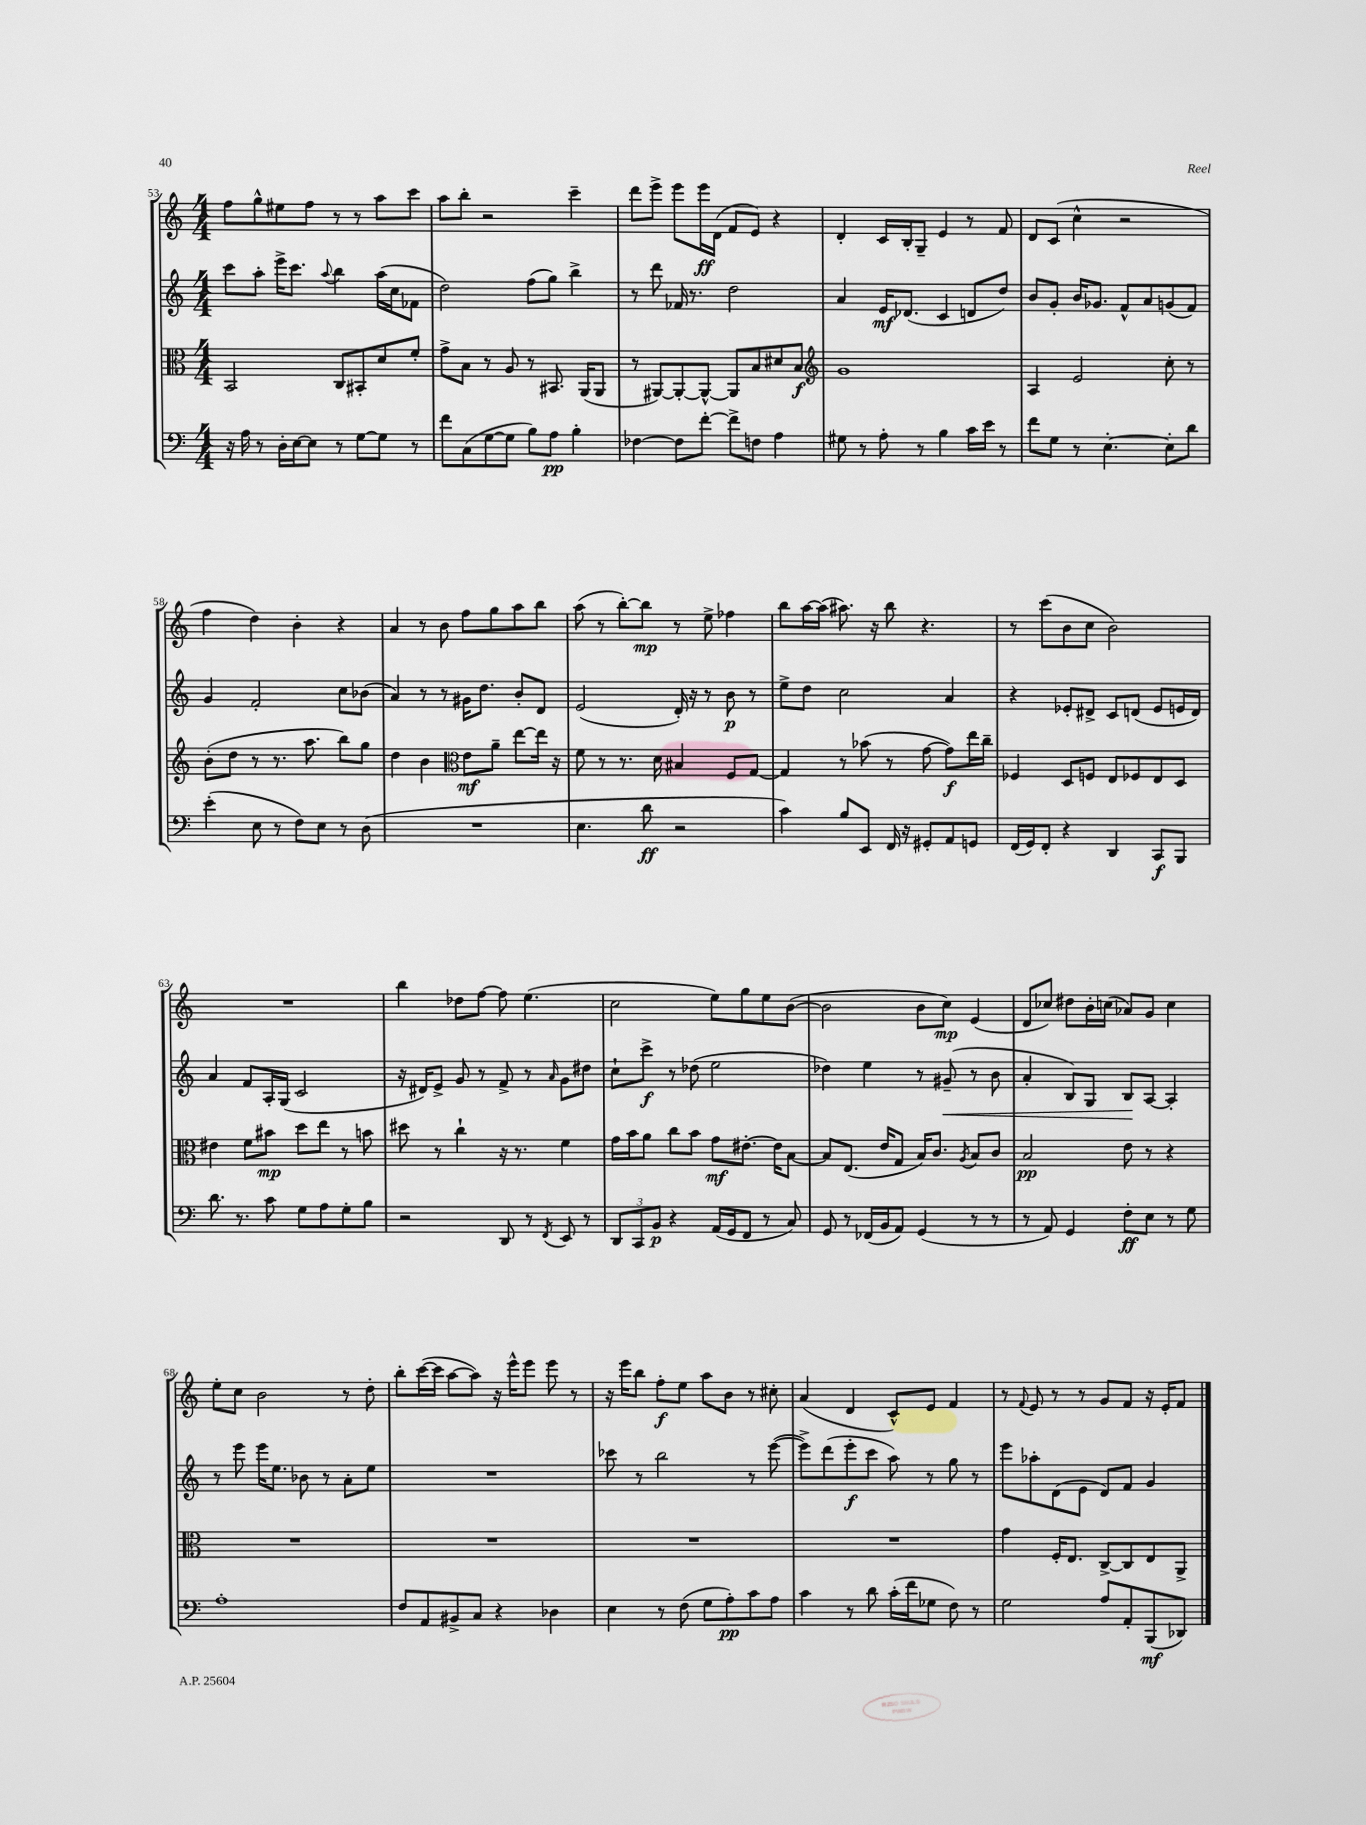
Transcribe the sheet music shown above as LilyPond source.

<<
\new StaffGroup <<
\new Staff = "s0" {
    \clef treble \key c \major \numericTimeSignature \time 4/4
    f''8 g''8-^ eis''8 f''8 r8 r8 a''8 c'''8 |
    a''8 b''8-. r2 c'''4-- |
    d'''8 e'''8-> e'''8 e'''16\ff d'16( f'8 e'8) r4 |
    d'4-. c'16 b16-. g8-- e'4 r8 f'8 |
    d'8 c'8( c''4-^ r2 |
    f''4 d''4) b'4-. r4 |
    a'4 r8 b'8 f''8 g''8 a''8 b''8 |
    a''8( r8 b''8~-.) b''8\mp r8 e''8-> fes''4 |
    b''8 a''16~ a''16( ais''8.) r16 b''8 r4. |
    r8 c'''8( b'8 c''8 b'2) |
    R1 |
    b''4 des''8 f''8~ f''8 e''4.( |
    c''2 e''8) g''8 e''8 b'8~( |
    b'2 b'8 c''8\mp) e'4( |
    d'8 ces''8) dis''8 b'16-. c''16( aes'8) g'8 c''4 |
    e''8-. c''8 b'2 r8 d''8-. |
    b''8-. c'''16~( c'''16 a''8~ a''8) r16 e'''16-^ e'''8 e'''8 r8 |
    r16 e'''16 b''8 f''8-.\f e''8 a''8 b'8 r8 cis''8-. |
    a'4( d'4 c'8-^) e'8 f'4 |
    r8 \appoggiatura { f'8 } e'8 r8 r8 g'8 f'8 r16 e'16-. f'8 \bar "|." |
}
\new Staff = "s1" {
    \clef treble \key c \major \numericTimeSignature \time 4/4
    c'''8 a''8-. e'''16-> c'''8. \appoggiatura { a''8 } b''4 a''16( c''16 fes'8 |
    d''2) f''8( g''8) b''4-> |
    r8 d'''8 fes'16 r8. d''2 |
    a'4 e'16\mf des'8.( c'4 d'8 d''8) |
    b'8 g'8-. b'16 ges'8. f'8-^ a'8 g'8( f'8) |
    g'4 f'2-. c''8 bes'8( |
    a'4) r8 r8 gis'16 d''8. b'8-. d'8 |
    e'2( d'16-.) r16 r8 b'8\p r8 |
    e''8-> d''8 c''2 a'4 |
    r4 ees'8-. dis'8-> c'8 d'8( ees'8 e'16 d'16) |
    a'4 f'8 a16-. g16( c'2 |
    r16 dis'16) e'8-> g'8 r8 f'8-> r8 \grace { a'16 } g'8 dis''8 |
    c''8-! c'''8->\f r8 des''8( e''2 |
    des''4) e''4 r8 gis'8--\<( r8 b'8 |
    a'4-. b8) g8 b8\! a8~ a4-. |
    r8 e'''8 e'''16 e''8. bes'8 r8 a'8-. e''8 |
    R1 |
    ces'''8 r8 b''2 r8 e'''8~( |
    e'''8->) d'''8( e'''8-.\f c'''8 a''8) r8 g''8 r8 |
    e'''8 aes''8-. d'8( e'8 d'8) f'8 g'4 \bar "|." |
}
\new Staff = "s2" {
    \clef alto \key c \major \numericTimeSignature \time 4/4
    b,2 c8 bis,8-. d'8 f'8-. |
    g'8-> b8 r8 a8 r8 bis,8. a,16( a,8 |
    r8 ais,8~) ais,8~-. ais,8~-^ ais,8 b8 dis'8 b8\f |
    \clef treble g'1 |
    a4 e'2 c''8-. r8 |
    b'8-.( d''8 r8 r8. a''8. b''8) g''8 |
    d''4 b'4 \clef alto e'8\mf a'8-- e''8~ e''16 r16 |
    f'8 r8 r8. d'16 bis4 f8 g8~ |
    g4 r8 bes'8( r8 g'8~ g'8\f) e''16 c''16-- |
    fes4 d8 f8 e8 fes8 e8 d8 |
    eis'4 f'8 bis'8\mp d''8 e''8 r8 b'8 |
    dis''8 r8 c''4-! r16 r8. f'4 |
    g'16 b'16 a'8 c''8 b'8 g'8\mf eis'8.~-. eis'16 b8~ |
    b8 e8.( e'16 g8 b16) c'8. \acciaccatura { a8 } b8 c'8 |
    b2\pp e'8 r8 r4 |
    R1 |
    R1 |
    R1 |
    R1 |
    g'4 f16-. e8. c8~-> c8 e8 a,8-> \bar "|." |
}
\new Staff = "s3" {
    \clef bass \key c \major \numericTimeSignature \time 4/4
    r16 a16 r8 d16-. e16~ e8 r8 g8~ g8 r8 |
    f'8 c8( g8~ g8 b8) a8\pp b4-. |
    fes4~ fes8 f'8~-. f'8-> f8 a4 |
    gis8 r8 a8-. r8 b4 c'16 e'16 r8 |
    f'8 g8 r8 e4.~-. e8-. d'8 |
    e'4-.( e8 r8 f8) e8 r8 d8( |
    R1 |
    e4. d'8\ff r2 |
    c'4) b8 e,8 f,16 r16 gis,8-. a,8 g,8 |
    f,16( g,16) f,8-. r4 d,4 c,8\f b,,8 |
    d'8. r8. c'8 g8 a8 g8-. b8 |
    r2 d,8 r8 \acciaccatura { f,8 } e,8 r8 |
    \tuplet 3/2 { d,8 c,8 b,8\p } r4 a,16( g,16 f,8 r8 c8) |
    g,8 r8 fes,16( b,16 a,8) g,4( r8 r8 |
    r8 a,8) g,4 f8-.\ff e8 r8 g8 |
    a1-. |
    f8 a,8 bis,8-> c8 r4 des4 |
    e4 r8 f8( g8 a8-.\pp) c'8 a8 |
    c'4 r8 d'8 c'16-.( f'16 ges8 f8) r8 |
    g2 a8 a,8-. b,,8\mf( des,8) \bar "|." |
}
>>
>>
\layout { \context { \Score currentBarNumber = #53 } }
